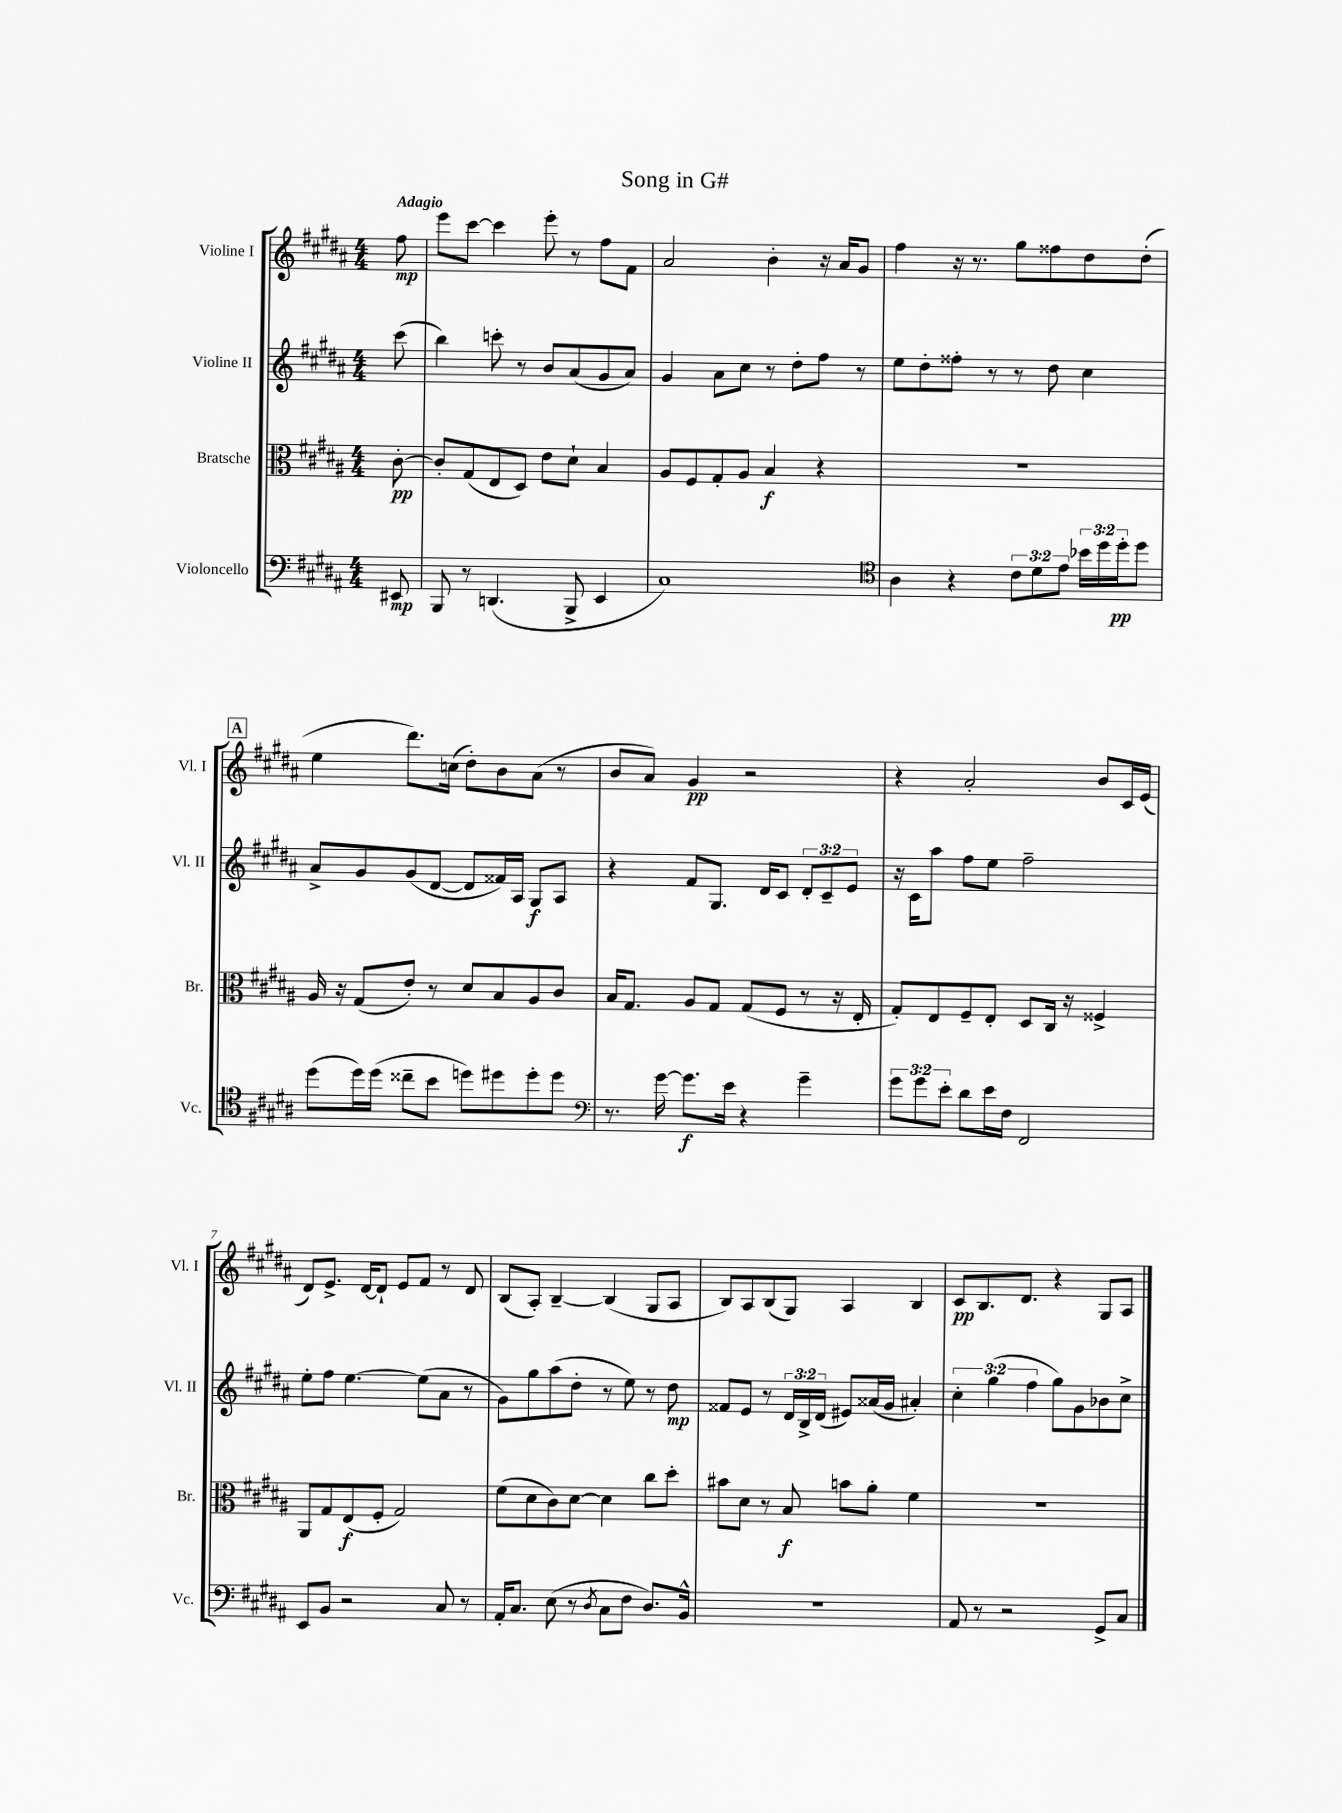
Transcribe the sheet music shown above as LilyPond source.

\header { title = "Song in G#" }
<<
\new StaffGroup <<
\new Staff = "s0" \with { instrumentName = "Violine I" shortInstrumentName = "Vl. I" } {
    \clef treble \key b \major \numericTimeSignature \time 4/4 \partial 8 \tempo "Adagio"
    fis''8\mp |
    e'''8 cis'''8~ cis'''4 e'''8-. r8 fis''8 fis'8 |
    ais'2 b'4-. r16 ais'16 gis'8 |
    fis''4 r16 r8. gis''8 fisis''8 dis''8 dis''8-.( |
    \mark \markup { \box "A" } e''4 dis'''8.) c''16( dis''8-.) b'8 ais'8( r8 |
    b'8 ais'8) gis'4\pp r2 |
    r4 ais'2-. b'8 cis'16 e'16( |
    dis'8) e'8.-> dis'16~ dis'8-! e'8 fis'8 r8 dis'8 |
    b8( ais8-.) b4~-- b4( gis8 ais8 |
    b8) ais8 b8( gis8) ais4 b4 |
    cis'8\pp b8. dis'8. r4 gis8 ais8 \bar "|." |
}
\new Staff = "s1" \with { instrumentName = "Violine II" shortInstrumentName = "Vl. II" } {
    \clef treble \key b \major \numericTimeSignature \time 4/4 \override Staff.TupletNumber.text = #tuplet-number::calc-fraction-text \partial 8
    cis'''8( |
    b''4) c'''8-. r8 b'8 ais'8( gis'8 ais'8) |
    gis'4 ais'8 cis''8 r8 dis''8-. fis''8 r8 |
    e''8 dis''8-. fisis''8-. r8 r8 dis''8 cis''4 |
    \mark \markup { \box "A" } ais'8-> gis'8 gis'8( dis'8~ dis'8 fisis'16) ais16 gis8\f ais8 |
    r4 fis'8 gis8. dis'16 cis'8 \tuplet 3/2 { dis'8-. cis'8-- e'8 } |
    r16 cis'16 ais''8 fis''8 e''8 fis''2-- |
    e''8-. fis''8 e''4.~ e''8( ais'8 r8 |
    gis'8) gis''8 ais''8( dis''8-. r8 e''8) r8 dis''8\mp |
    fisis'8 e'8 r8 \tuplet 3/2 { dis'16 b16-> dis'16( } eis'8) aisis'16( gis'16 ais'4-.) |
    \tuplet 3/2 { cis''4-. gis''4( fis''4 } gis''8) gis'8 bes'8 cis''8-> \bar "|." |
}
\new Staff = "s2" \with { instrumentName = "Bratsche" shortInstrumentName = "Br." } {
    \clef alto \key b \major \numericTimeSignature \time 4/4 \partial 8
    cis'8~-.\pp |
    cis'8-. gis8( e8 dis8) e'8 dis'8-! b4 |
    ais8 fis8 gis8-. ais8 b4\f r4 |
    R1 |
    \mark \markup { \box "A" } ais16 r16 gis8( e'8-.) r8 dis'8 b8 ais8 cis'8 |
    b16 gis8. ais8 gis8 gis8( fis8 r8 r16 e16-. |
    gis8-.) e8 fis8-- e8-. dis8 cis16 r16 fisis4-> |
    ais,8 gis8 e8\f( fis8-. gis2) |
    fis'8( dis'8 cis'8) dis'8~ dis'4 cis''8 dis''8-. |
    bis'8 dis'8 r8 b8\f b'8 ais'8-. fis'4 |
    R1 \bar "|." |
}
\new Staff = "s3" \with { instrumentName = "Violoncello" shortInstrumentName = "Vc." } {
    \clef bass \key b \major \numericTimeSignature \time 4/4 \override Staff.TupletNumber.text = #tuplet-number::calc-fraction-text \partial 8
    eis,8\mp |
    b,,8 r8 d,4.( b,,8-> e,4 |
    cis1) |
    \clef tenor ais4 r4 \tuplet 3/2 { cis'8 dis'8 e'8 } \tuplet 3/2 { bes'16 dis''16 dis''16-.\pp } dis''8 |
    \mark \markup { \box "A" } dis''8( dis''16) dis''16( cisis''8-- b'8 d''8) dis''8 dis''8-. dis''8 |
    \clef bass r8. gis'16~ gis'8.\f e'16 r4 gis'4-- |
    \tuplet 3/2 { gis'8 gis'8 e'8-. } dis'8 e'16 fis16 fis,2 |
    e,8 b,8 r2 cis8 r8 |
    ais,16-. cis8. e8( r8 \acciaccatura { dis8 } cis8 fis8 dis8.) b,16-^ |
    r1 |
    ais,8 r8 r2 gis,8-> cis8 \bar "|." |
}
>>
>>
